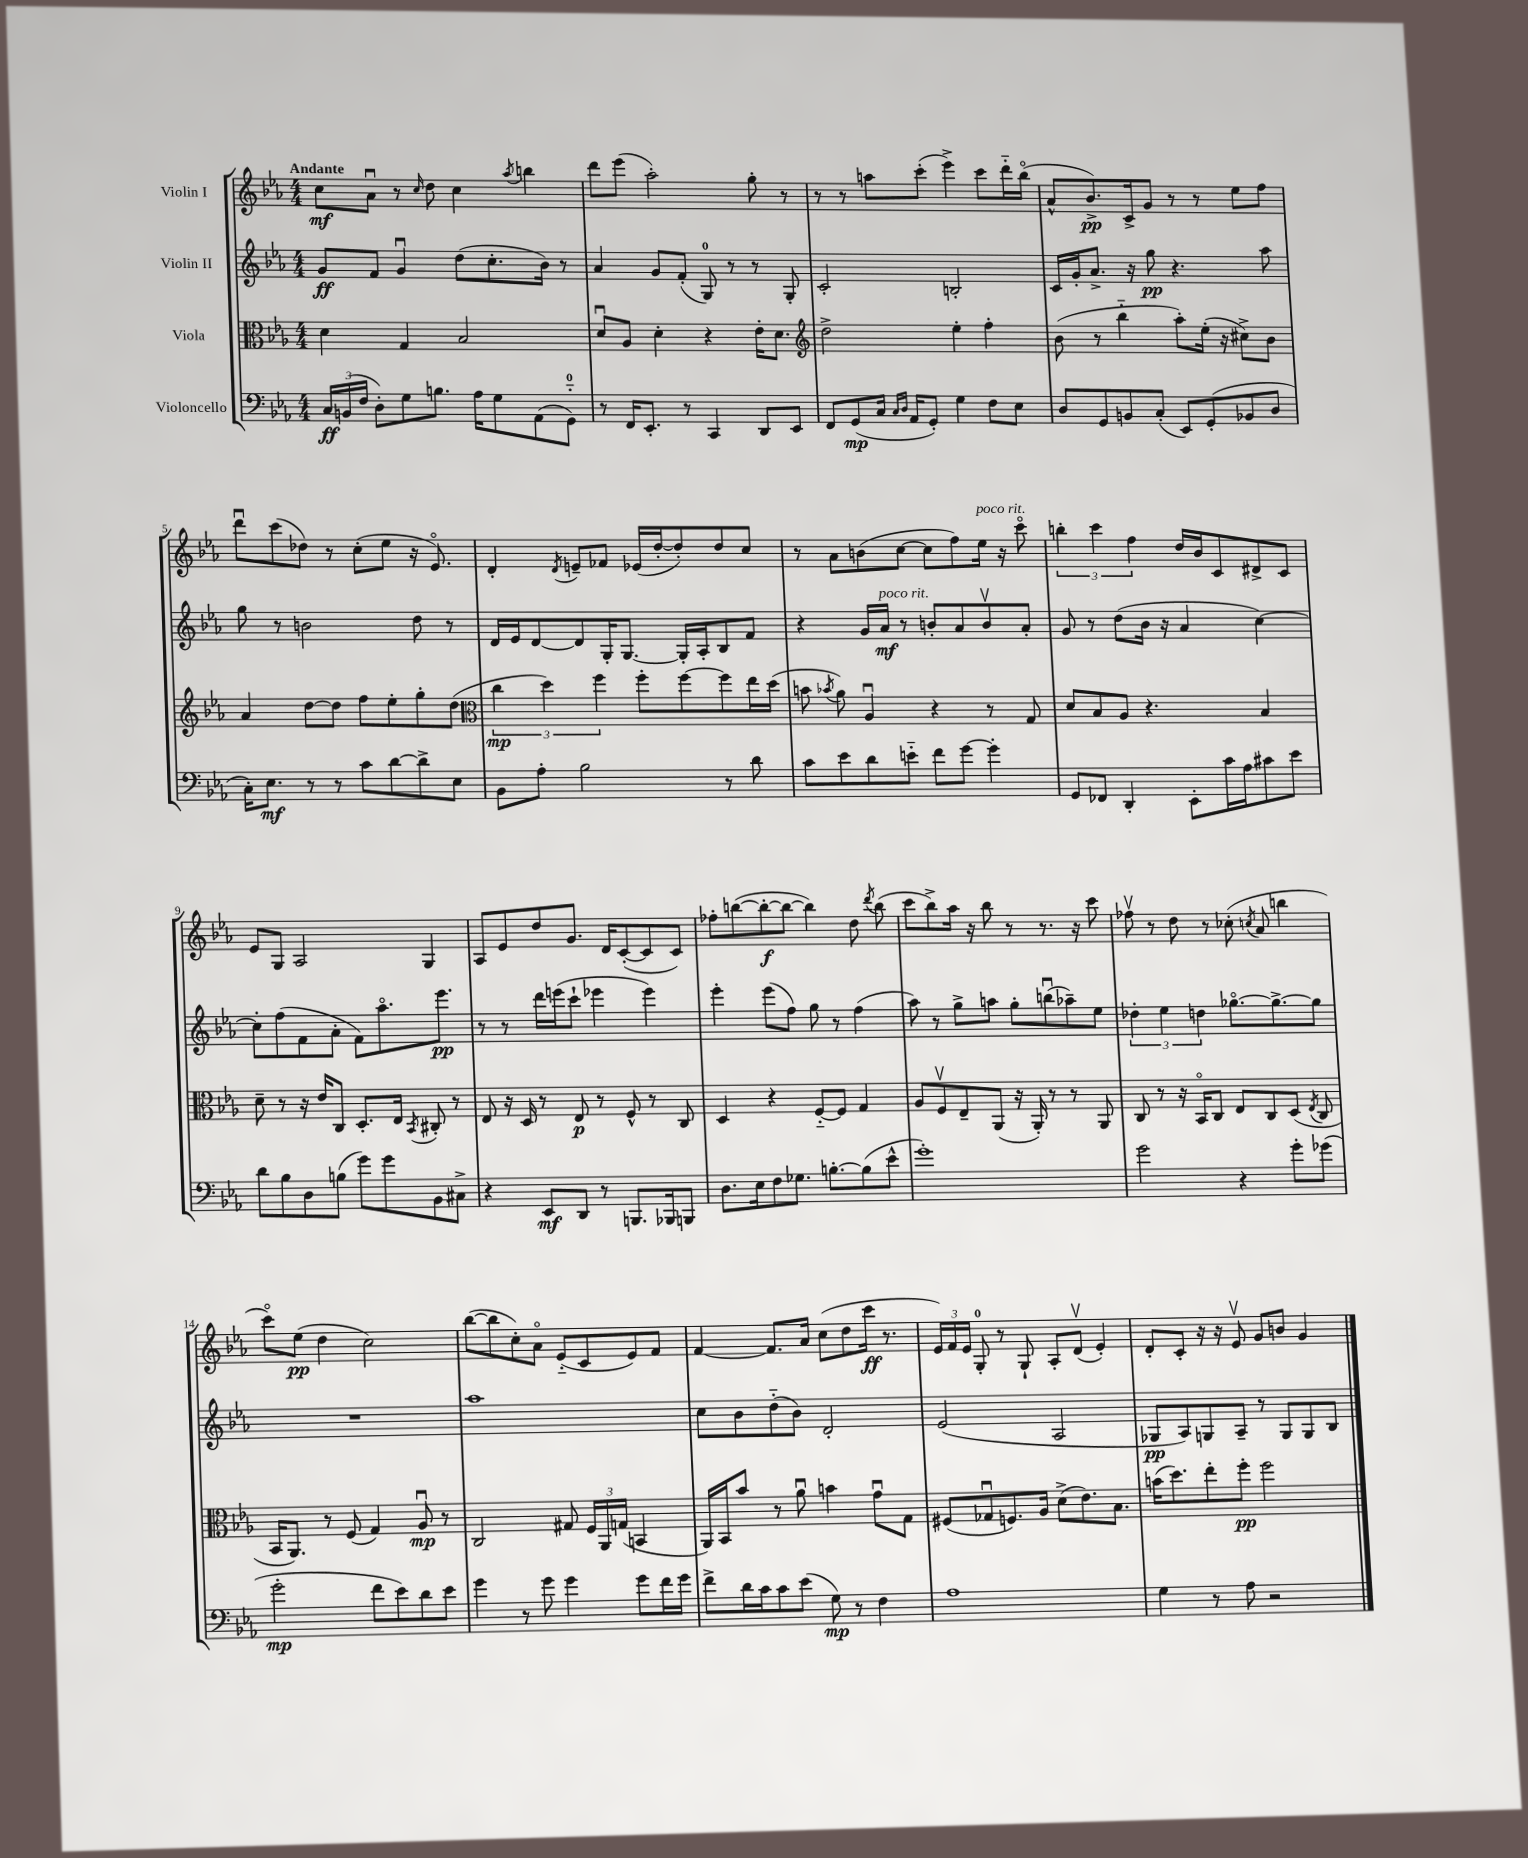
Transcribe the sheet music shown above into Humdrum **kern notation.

**kern	**kern	**kern	**kern
*staff4	*staff3	*staff2	*staff1
*clefF4	*clefC3	*clefG2	*clefG2
*k[b-e-a-]	*k[b-e-a-]	*k[b-e-a-]	*k[b-e-a-]
*M4/4	*M4/4	*M4/4	*M4/4
24C	4d	8g	8cc
(24BB	.	.	.
24F	.	.	.
8D')	.	8f	8a-u
8G	4G	4gu	8r
.	.	.	16qqcc
8.B	.	.	8dd
.	2B-	(8dd	4cc
16A-	.	.	.
8G	.	8.cc'	.
.	.	.	8qaa-
(8AA-	.	.	4bb
.	.	16b-)	.
8GG'~)	.	8r	.
=	=	=	=
8r	8du	4a-	8ddd
16FF	8A-	.	(8eee-
8.EE-'	.	.	.
.	4d'	8g	2aa-')
8r	.	(8f'	.
4CC	4r	8G)	.
.	.	8r	.
8DD	16e-'	8r	8gg'
.	8.d	.	.
8EE-	.	8G'	8r
=	=	=	=
*	*clefG2	*	*
8FF	2dd^	2c'	8r
(8GG	.	.	8r
16C	.	.	8aa
16qqC	.	.	.
16qqD	.	.	.
16AA-	.	.	.
8GG')	.	.	(8ccc'
4G	4ee-'	2B'	4eee-^)
8F	4ff'	.	8ccc
8E-	.	.	16ddd'~
.	.	.	(16bb-o
=	=	=	=
8D	(8b-	16c	8a-^^
.	.	16g'	.
8GG	8r	8.a-^	8.b-^)
8BB	4bb-'~	.	.
.	.	16r	16c^
(8C'	.	8gg	8g
8EE-)	8aa-')	4.r	8r
(8GG'	(16ee-'	.	8r
.	16r	.	.
8BB-	8cc#^)	.	8ee-
8D	8b-	8aa-	8ff
=	=	=	=
16C')	4a-	8gg	8dddu
8.E-	.	.	.
.	.	8r	(8ccc
8r	[8dd	2b	8dd-)
8r	8dd]	.	8r
8c	8ff	.	(8cc'
[8d	8ee-'	.	8ee-
8d^]	8gg'	8dd	16r
.	.	.	8.e-o)
8E-	(8dd	8r	.
=	=	=	=
*	*clefC3	*	*
8BB-	6cc	16d	4d'
.	.	16e-	.
8A-'	.	[8d	.
.	6dd)	.	.
.	.	.	8qd
2B-	.	8d]	8e~
.	6ff	.	.
.	.	16G'	8f-
.	.	[8.G	.
.	8ff'	.	(16e-
.	.	.	[16dd'
.	[8ff	16G']	8dd'])
.	.	16A-'	.
8r	8ff]	8B-	8dd
8d	16ee-	8f	8cc
.	(16dd	.	.
=	=	=	=
8c	8b	4r	8r
.	8qb-	.	.
8e-	8a-)	.	8a-
8d	4A-u	16g	(8b
.	.	16a-	.
8e'~	.	8r	[8cc
8f	4r	8b'	8cc]
[8g	.	8a-	8ff)
4g']	8r	8bv	16ee-
.	.	.	16r
.	8G	8a-'	8ccco
=	=	=	=
8GG	8d	8g	6bb'
8FF-	8B-	8r	.
.	.	.	6ccc
4DD'	8A-	(8dd	.
.	.	.	6ff
.	4.r	16b-	.
.	.	16r	.
8EE-'	.	4a-	16dd
.	.	.	16b-
16c	.	.	8c
16A-	.	.	.
8c#	4B-	[4cc)	8d#^
8e-	.	.	8c
=	=	=	=
8d	8d~	8cc']	8e-
8B-	8r	(8ff	8G
8D	16r	8f	2A-
.	16e-	.	.
(8B	8C	8a-'	.
8g)	8.D'	8f)	.
8g	.	8.aa-o	.
.	16E-	.	.
.	8qBB-	.	.
8BB-	8C#'	.	4G
.	.	8.eee-	.
8C#^	8r	.	.
=	=	=	=
4r	8E-	8r	8A-
.	16r	8r	8e-
.	16D	.	.
8EE-	8r	16ddd	8dd
.	.	(16eee	.
8DD	8E-	8ccc`	8.g
8r	8r	4eee-	.
.	.	.	16d
8.BBB	8F^^	.	([8c'
.	8r	4eee-)	8c]
16BBB-	.	.	.
8BBB	8C	.	8c)
=	=	=	=
8.D	4D	4eee-'	8ff-'
.	.	.	([8bb
16E-	.	.	.
8F	4r	(8eee-	8bb'_
8.G-	.	8ff)	8bb_
.	[8F'~	8gg	4bb])
[8.B'	.	.	.
.	8F]	8r	.
(8B]	4G	(4ff	8dd
.	.	.	8qddd
8e-^^	.	.	(8bb
=	=	=	=
1g')	8A-	8aa-)	8ccc
.	8Fv	8r	8bb-^)
.	8E-~	8gg^	16aa-
.	.	.	16r
.	(8AA-	8aa	8bb-
.	16r	8gg'	8r
.	16AA-')	.	.
.	8r	(8bbu	8.r
.	8r	8aa-~)	.
.	.	.	16r
.	8AA-	8ee-	8ccc
=	=	=	=
2g	8C	6dd-'	8ff-v
.	8r	.	8r
.	.	6ee-	.
.	16r	.	8dd
.	16BB-o	.	.
.	.	6dd	.
.	8C	.	8r
4r	8E-	[8.gg-o	(8cc-'
.	.	.	8qcc
.	8C	.	8a-
.	.	8.gg-^_	.
8g'	(8D	.	4bb
.	8qE-	.	.
(8g-	8C	8gg-]	.
=	=	=	=
2g'	16BB-	1r	8ccco)
.	8.AA-)	.	.
.	.	.	(8ee-
.	8r	.	4dd
.	(8F	.	.
8f	4G)	.	2cc)
8e-)	.	.	.
8d	8A-u	.	.
8e-	8r	.	.
=	=	=	=
4g	2C	1aa-	([8bb-
.	.	.	8bb-]
8r	.	.	8cc')
8g	.	.	8a-o
4g	8G#	.	(8e-'~
.	24F	.	8c
.	24AA-	.	.
.	(24G	.	.
8g	4BB	.	8e-)
16f	.	.	8f
16g	.	.	.
=	=	=	=
8f^	16AA-)	8cc	[4f
.	16BB-	.	.
16d	8b-	8b-	.
16c	.	.	.
8c	8r	(8dd'~	8.f]
(8e-	8a-u	8b-)	.
.	.	.	16a-
8G)	4b	2d'	(8cc
8r	.	.	8dd
4F	8gu	.	16ccc
.	.	.	8.r
.	8G	.	.
=	=	=	=
1A-	(8F#	(2e-	24e-)
.	.	.	24f
.	.	.	24e-
.	8G-u	.	8G'
.	8.F)	.	8r
.	.	.	8G`
.	16A-	.	.
.	(8d^	2A-	8A-'
.	8.e-)	.	(8dv
.	.	.	4e-')
.	8.B-	.	.
=	=	=	=
4G	(16b	8G-	8d'
.	8.dd)	.	.
.	.	8A-)	8c'
8r	8ee-'	8G	16r
.	.	.	16r
8A-	8ff'	8A-~	8e-v
2r	2ff	8r	8g
.	.	8G	8b
.	.	8G	4g
.	.	8B-	.
==	==	==	==
*-	*-	*-	*-
